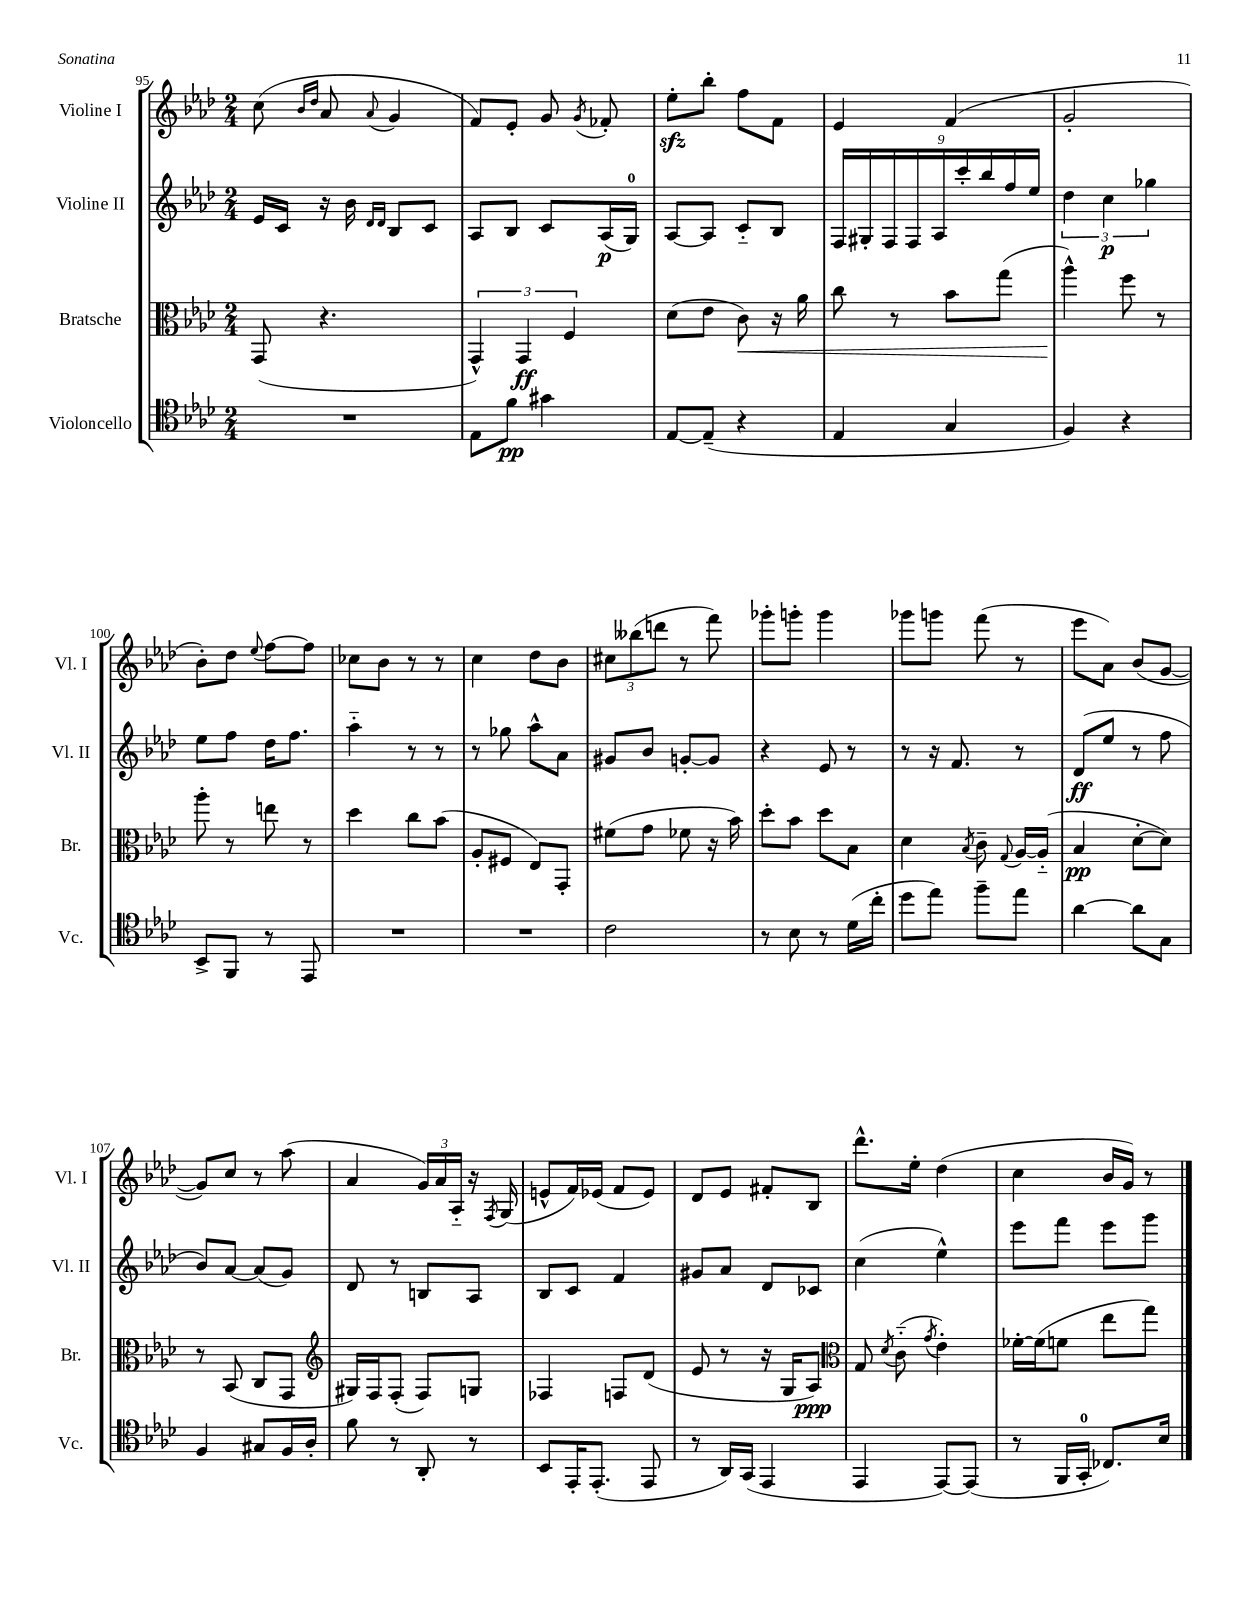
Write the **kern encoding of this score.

**kern	**kern	**kern	**kern
*staff4	*staff3	*staff2	*staff1
*clefC4	*clefC3	*clefG2	*clefG2
*k[b-e-a-d-]	*k[b-e-a-d-]	*k[b-e-a-d-]	*k[b-e-a-d-]
*M2/4	*M2/4	*M2/4	*M2/4
2r	(8GG	16e-	(8cc
.	.	16c	.
.	.	.	16qqb-
.	.	.	16qqdd-
.	4.r	16r	8a-
.	.	16b-	.
.	.	16qqd-	.
.	.	16qqd-	8qqa-
.	.	8B-	4g
.	.	8c	.
=	=	=	=
8E-	6GG^^)	8A-	8f)
8f	.	8B-	8e-'
.	6GG	.	.
4g#	.	8c	8g
.	6F	.	.
.	.	.	8qg
.	.	(16A-	8f-'
.	.	16G)	.
=	=	=	=
[8E-	(8d-	[8A-	8ee-'
(8E-~]	8e-	8A-]	8bb-'
4r	8c)	8c'~	8ff
.	16r	8B-	8f
.	16a-	.	.
=	=	=	=
4E-	8cc	18F	4e-
.	.	18G#'	.
.	.	18F	.
.	8r	.	.
.	.	18F	.
.	.	18A-	.
4G	8b-	.	(4f
.	.	18ccc'	.
.	.	18bb-	.
.	(8gg	.	.
.	.	18ff	.
.	.	18ee-	.
=	=	=	=
4F)	4aa-^^)	6dd-	2g'
.	.	6cc	.
4r	8ff	.	.
.	.	6gg-	.
.	8r	.	.
=	=	=	=
8BB-^	8aa-'	8ee-	8b-')
8FF	8r	8ff	8dd-
.	.	.	8qqee-
8r	8ee	16dd-	[8ff
.	.	8.ff	.
8EE-	8r	.	8ff]
=	=	=	=
2r	4dd-	4aa-'~	8cc-
.	.	.	8b-
.	8cc	8r	8r
.	(8b-	8r	8r
=	=	=	=
2r	8A-'	8r	4cc
.	8F#	8gg-	.
.	8E-)	8aa-^^	8dd-
.	8GG'	8a-	8b-
=	=	=	=
2c	(8f#	8g#	12cc#
.	.	.	(12bb--
.	8g	8b-	.
.	.	.	12ddd
.	8f-	[8g'	8r
.	16r	8g]	8fff)
.	16b-)	.	.
=	=	=	=
8r	8dd-'	4r	8ggg-'
8B-	8b-	.	8ggg'
8r	8dd-	8e-	4ggg
(16d-	8B-	8r	.
16cc'	.	.	.
=	=	=	=
8dd-	4d-	8r	8ggg-
8ee-)	.	16r	8ggg
.	.	8.f	.
.	8qB-	.	.
8ff~	8c~	.	(8fff
.	8qqG	.	.
8ee-	[16A-	8r	8r
.	(16A-'~]	.	.
=	=	=	=
[4a-	4B-	(8d-	8eee-
.	.	8ee-	8a-)
8a-]	[8d-'	8r	(8b-
8G	8d-])	8ff	[8g
=	=	=	=
4F	8r	8b-)	8g])
.	(8BB-	[8a-	8cc
8G#	8C	(8a-]	8r
16F	8GG	8g)	(8aa-
16A-'	.	.	.
=	=	=	=
*	*clefG2	*	*
8f	16G#)	8d-	4a-
.	16F	.	.
8r	(8F'	8r	.
8AA-'	8F)	8B	24g)
.	.	.	24a-
.	.	.	24A-'~
8r	8G	8A-	16r
.	.	.	8qF
.	.	.	(16G
=	=	=	=
8BB-	4F-	8B-	8e^^
16EE-'	.	8c	16f)
(8.EE-'	.	.	(16e-
.	8F	4f	8f
8EE-	(8d-	.	8e-)
=	=	=	=
8r	8e-	8g#	8d-
16AA-)	8r	8a-	8e-
(16GG	.	.	.
4EE-	16r	8d-	8f#'
.	16G	.	.
.	8A-)	8c-	8B-
=	=	=	=
*	*clefC3	*	*
4EE-	8G	(4cc	8.ddd-^^
.	8qd-	.	.
.	(8c'~	.	.
.	.	.	16ee-'
.	8qg	.	.
[8EE-)	4e-')	4ee-^^)	(4dd-
(8EE-]	.	.	.
=	=	=	=
8r	[16f-'	8eee-	4cc
.	(16f-]	.	.
16FF	8f	8fff	.
16GG'	.	.	.
8.C-)	8ee-	8eee-	16b-
.	.	.	16g)
.	8gg)	8ggg	8r
16B-	.	.	.
==	==	==	==
*-	*-	*-	*-
